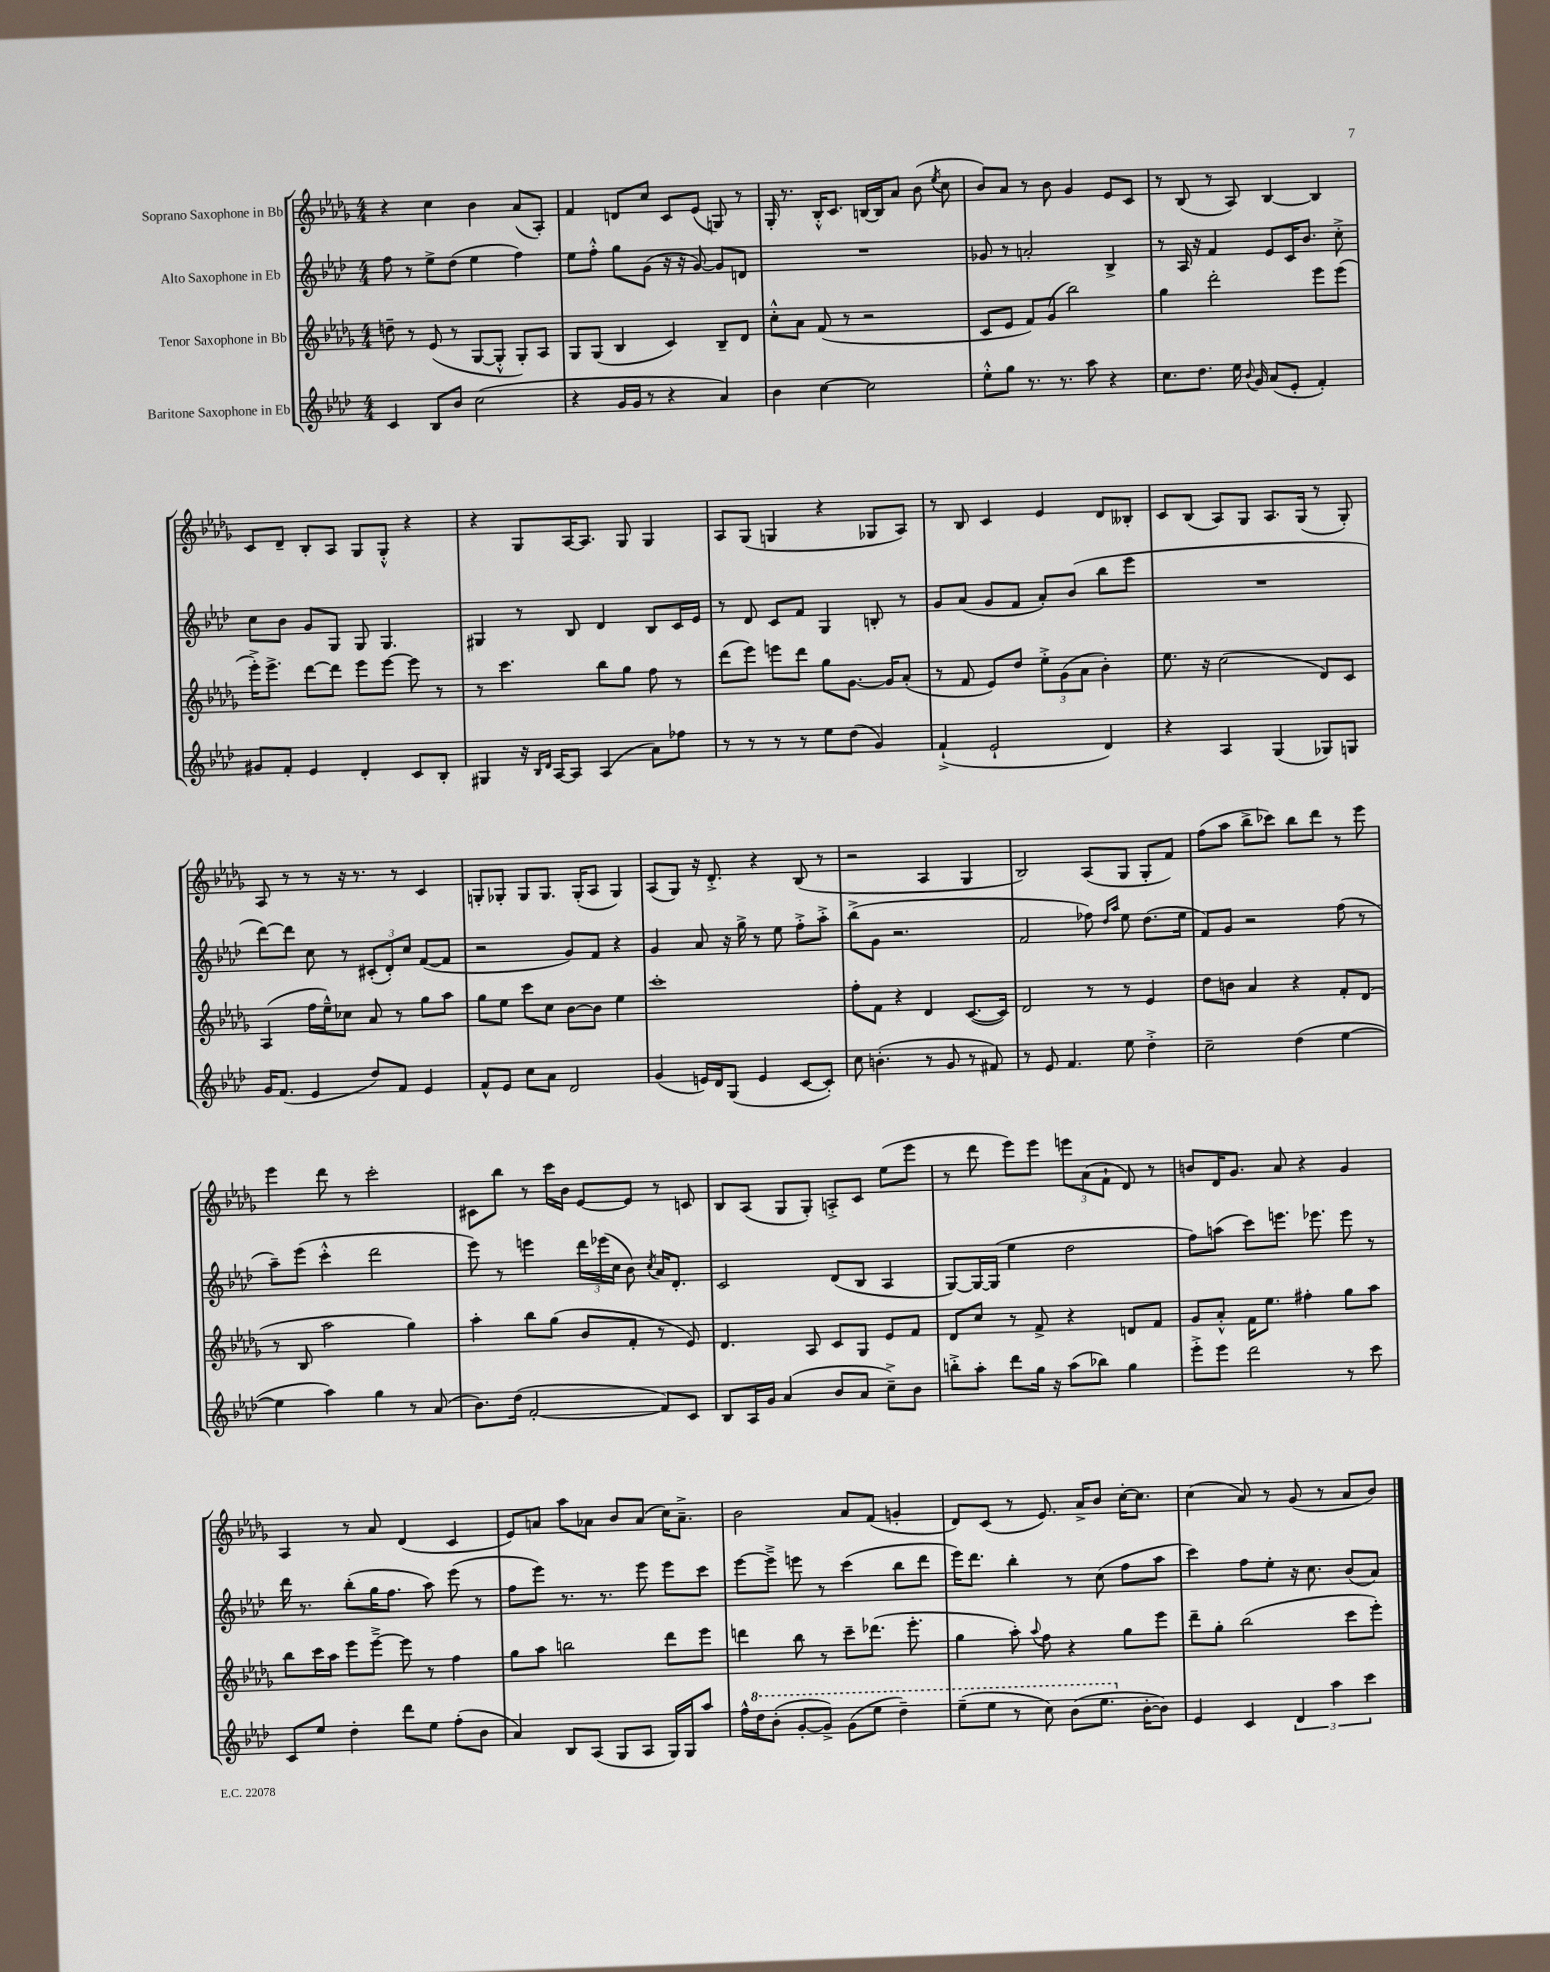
<<
\new StaffGroup <<
\new Staff = "s0" \with { instrumentName = "Soprano Saxophone in Bb" } {
    \clef treble \key des \major \numericTimeSignature \time 4/4
    \autoBeamOff r4 c''4 bes'4 aes'8[( aes8]-.) |
    f'4 d'8[ c''8] c'8[ ees'8]( g8) r8 |
    ges16-. r8. bes16[-.-^ c'8.] b16[~ b16 aes'8] bes'8( \acciaccatura { ees''8 } c''8 |
    bes'8[) aes'8] r8 bes'8 ges'4 ees'8[ c'8] |
    r8 bes8( r8 aes8) bes4~ bes4 |
    c'8[ des'8]-- bes8[-. aes8] ges8[ ges8]-.-^ r4 |
    r4 ges8[ aes16~ aes8.] ges8 ges4 |
    aes8[ ges8]( g4 r4 ges8[ aes8]) |
    r8 bes8 c'4 ees'4 des'8[ beses8]-. |
    c'8[ bes8]( aes8[) ges8] aes8.[ ges16]( r8 ges8-.) |
    aes8 r8 r8 r16 r8. r8 c'4 |
    g8[-. ges8]-. ges8[ ges8.] ges16[-.( aes8] ges4) |
    aes8[( ges8]) r16 des'8.-.-> r4 bes8( r8 |
    r2 aes4 ges4 |
    bes2) aes8[( ges8] ges8[-. f'8]) |
    f''8[( aes''8] bes''8[-> ces'''8]) bes''8[ des'''8] r8 ees'''8 |
    ees'''4 des'''8 r8 c'''2-. |
    cis'8[ bes''8] r8 c'''16[ bes'16] ees'8[~ ees'8] r8 c'8 |
    bes8[ aes8]( ges8[ ges8]-.) a8[-.-> c'8] ees''8[( ees'''8] |
    r8 des'''8 ees'''8[) ees'''8] \tuplet 3/2 { e'''8[ aes'8( f'8]-! } des'8) r8 |
    b'8[ des'16 ges'8.] aes'8 r4 ges'4 |
    aes4 r8 aes'8 des'4( c'4 |
    ees'8[) a'8] aes''8[ aes'8] bes'8[ aes'8]( c''16[) aes'8.]---> |
    bes'2 aes'8[ f'8]( g'4-. |
    des'8[) c'8]( r8 ees'8.) aes'16[-> bes'8] c''16[~-. c''8.] |
    c''4( aes'8) r8 ges'8( r8 aes'8[ bes'8]) \bar "|." |
}
\new Staff = "s1" \with { instrumentName = "Alto Saxophone in Eb" } {
    \clef treble \key aes \major \numericTimeSignature \time 4/4
    \autoBeamOff f''8 r8 ees''8[-> des''8]( ees''4 f''4) |
    ees''8[ f''8]-.-^ g''8[ g'8]( r16 r16 g'8~) g'8[ d'8] |
    R1 |
    ges'8 r8 a'2-. bes4-> |
    r8 aes16 r16 f'4 ees'8[ c'16 bes'8.] c''8-.-> |
    c''8[ bes'8] g'8[ g8] g8 g4. |
    gis4 r8 bes8 des'4 bes8[ c'16 ees'16] |
    r8 des'8 c'8[ f'8] g4 b8-. r8 |
    g'8[ aes'8]( g'8[ f'8] aes'8[-.) bes'8]( bes''8[ ees'''8] |
    R1 |
    des'''8[~) des'''8] c''8 r8 \tuplet 3/2 { cis'8[-.( des'8-.) c''8] } f'8[~( f'8] |
    r2 g'8[) f'8] r4 |
    g'4 aes'8 r16 g''16-> r8 ees''8 f''8[-.-> aes''8]-.-> |
    bes''8[->( g'8] r2. |
    f'2 fes''8) \grace { des''16[ aes''16] } ees''8 des''8.[( ees''16] |
    f'8[) g'8] r2 f''8( r8 |
    aes''8[--) ees'''8]( c'''4-.-^ des'''2 |
    ees'''8) r8 e'''4 \tuplet 3/2 { des'''16[ ees'''16( c''16] } bes'8) \acciaccatura { c''8 } aes'16[ des'8.]-. |
    c'2 des'8[( bes8] aes4 |
    g8[~) g16~ g16]( ees''4 des''2 |
    f''8[) a''8]( c'''8[) e'''8.] ees'''8. ees'''8 r8 |
    des'''16 r8. bes''8[-.( g''16 f''8.] aes''8) ees'''8( r8 |
    f''8[ ees'''8]) r8. r8. ees'''8 ees'''8[ c'''8] |
    ees'''8[~ ees'''8]---> e'''8 r8 c'''4( bes''8[ des'''8] |
    ees'''16[) des'''8.] bes''4-. r8 c''8( f''8[ aes''8] |
    c'''4) f''8[ ees''8]-. r16 c''8. bes'8[( aes'8]) \bar "|." |
}
\new Staff = "s2" \with { instrumentName = "Tenor Saxophone in Bb" } {
    \clef treble \key des \major \numericTimeSignature \time 4/4
    \autoBeamOff d''8-- r8 ees'8( r8 ges8[~ ges8]-.-^ ges8[-.) aes8] |
    ges8[ ges8]( bes4 c'4) bes8[-- des'8] |
    c''8[-.-^ aes'8] f'8( r8 r2 |
    c'8[ ees'8] f'8[) ges'8]( bes''2) |
    ges''4 des'''2-. ees'''8[ ees'''8]( |
    ees'''16[-.->) ees'''8.]-> des'''8[~ des'''8] ees'''8[ ees'''8]~ ees'''8 r8 |
    r8 c'''4. bes''8[ ges''8] f''8 r8 |
    des'''8[( ees'''8]) e'''8[ des'''8] ges''8[ ges'8.]~ ges'16[ aes'8]-.( |
    r8 f'8 ees'8[) des''8] \tuplet 3/2 { ees''8[-.-> ges'8( aes'8] } bes'4-.) |
    ees''8. r16 c''2( des'8[) c'8] |
    aes4( f''16[ ees''16---^) ces''8] aes'8 r8 ges''8[ aes''8] |
    ges''8[ ees''8] c'''8[ c''8] bes'8[~ bes'8] ees''4 |
    c'''1-. |
    f''8[-. f'8] r4 des'4 c'8.[~( c'16]) |
    des'2 r8 r8 ees'4 |
    des''8[ b'8] aes'4 r4 f'8[-. des'8]( |
    r8 bes8 aes''2 ges''4) |
    aes''4-. bes''8[ ges''8]( bes'8[ f'8]-. r8 ees'8) |
    des'4. aes8 c'8[ ges8] ees'8[ f'8] |
    des'8[ c''8] r8 f'8-> r4 d'8[ f'8] |
    ges'8[ aes'8]-.-^ f'16[ ees''8.] fis''4-. ges''8[ aes''8] |
    bes''8[ c'''16 aes''16] ees'''8[ ees'''8]~---> ees'''8 r8 f''4 |
    ges''8[ aes''8] b''2 des'''8[ ees'''8] |
    d'''4 bes''8 r8 c'''8[-- des'''8.]( ees'''8.-. |
    ges''4 aes''8-.) \appoggiatura { aes''8 } f''8 r4 ges''8[ ees'''8] |
    des'''8[-- ges''8]-. bes''2( c'''8[ ees'''8]-.) \bar "|." |
}
\new Staff = "s3" \with { instrumentName = "Baritone Saxophone in Eb" } {
    \clef treble \key aes \major \numericTimeSignature \time 4/4
    \autoBeamOff c'4 bes8[ bes'8] c''2( |
    r4 g'16[ g'16] r8 r4 aes'4) |
    bes'4 c''4~ c''2 |
    ees''8[-.-^ g''8] r8. r8. aes''8 r4 |
    c''8.[ des''8.] ees''16 \appoggiatura { bes'8 } g'16 aes'8[( ees'8]-. f'4-.) |
    gis'8[ f'8]-. ees'4 des'4-. c'8[ bes8]-. |
    gis4 r16 \grace { bes16[ des'16] } aes16[~ aes8] aes4( aes'8[) fes''8] |
    r8 r8 r8 r8 ees''8[ des''8]( g'4) |
    f'4-!->( ees'2-! des'4) |
    r4 aes4 g4( ges8[) g8] |
    g'16[ f'8.]( ees'4 des''8[) f'8] ees'4 |
    f'8[-^ ees'8] c''8[ aes'8] des'2 |
    g'4( e'16[) des'16 g8]( e'4 c'8[~ c'8]-.) |
    c''8 b'4.-.( r8 g'8 r8 fis'8) |
    r8 ees'8 f'4. ees''8 des''4-.-> |
    c''2-- des''4( ees''4~ |
    ees''4 aes''4) g''4 r8 aes'8( |
    bes'8.[) des''16]( f'2~-. f'8[) c'8] |
    bes8[ aes16 g'16] aes'4( bes'8[ aes'8] c''8[--->) bes'8] |
    b''8[-.-> aes''8]-. des'''8[ g''16] r16 aes''8[( bes''8]) g''4 |
    ees'''8[-.-> ees'''8] des'''2 r8 c'''8 |
    c'8[ ees''8] des''4-. des'''8[ ees''8] f''8[-.( bes'8] |
    aes'4) bes8[ aes8]( g8[ aes8] g16[) g16 aes''8] |
    f''16[-^ \ottava #1 des'''16 bes''8]-.( g''8[~-. g''8]->) g''8[( ees'''8] des'''4--) |
    ees'''8[--( ees'''8] r8 c'''8) bes''8[( ees'''8.] \ottava #0 bes'16[~-. bes'8]) |
    ees'4 c'4 \tuplet 3/2 { des'4 aes''4 c'''4 } \bar "|." |
}
>>
>>
\layout { \context { \Score \remove "Bar_number_engraver" } }
